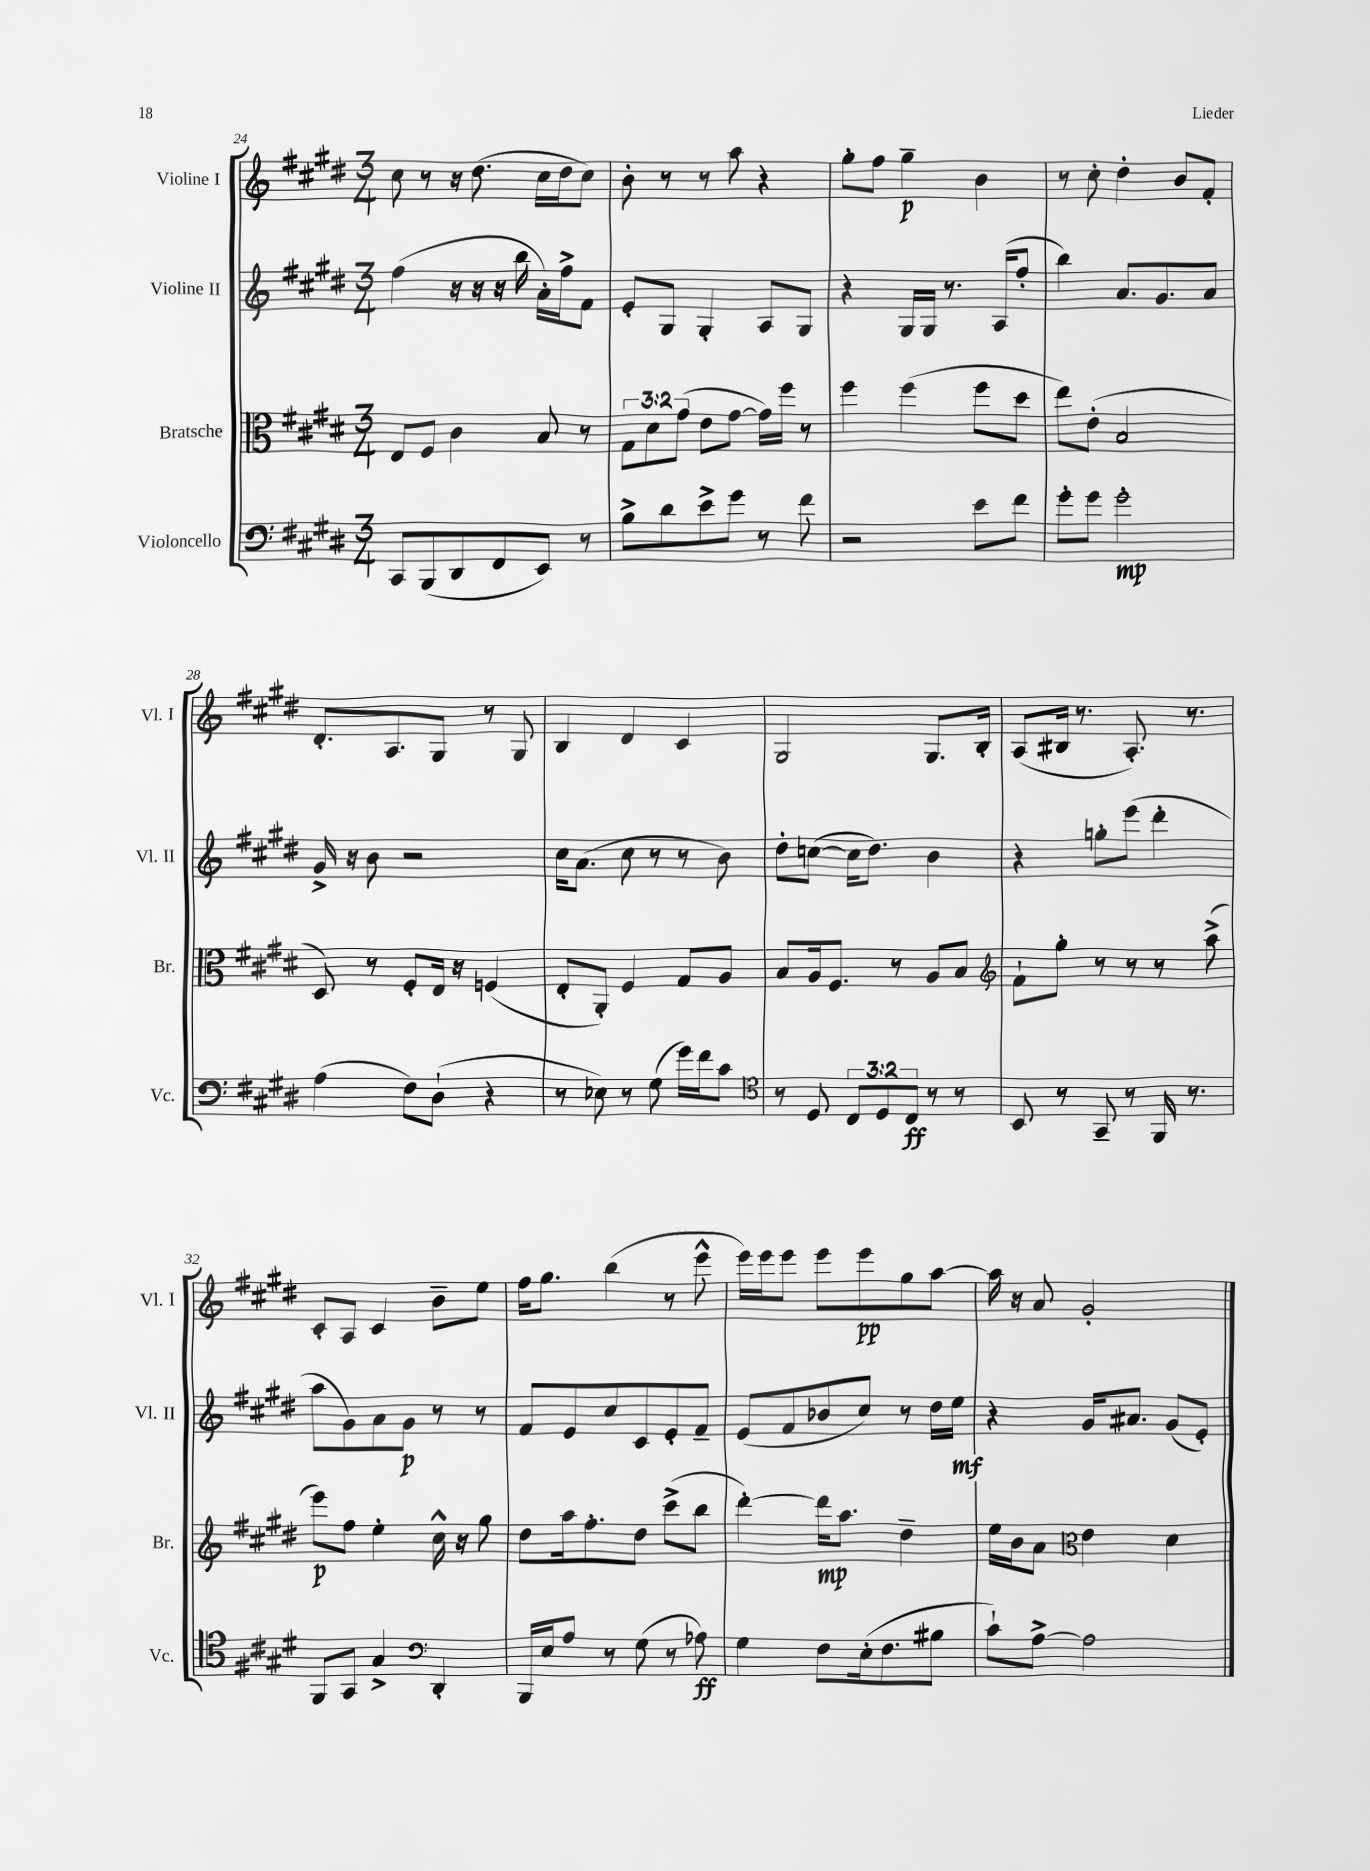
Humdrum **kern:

**kern	**dynam	**kern	**dynam	**kern	**dynam	**kern	**dynam
*part4	*part4	*part3	*part3	*part2	*part2	*part1	*part1
*staff4	*staff4	*staff3	*staff3	*staff2	*staff2	*staff1	*staff1
*I"Violoncello	*	*I"Bratsche	*	*I"Violine II	*	*I"Violine I	*
*I'Vc.	*	*I'Br.	*	*I'Vl. II	*	*I'Vl. I	*
*clefF4	*	*clefC3	*	*clefG2	*	*clefG2	*
*k[f#c#g#d#]	*	*k[f#c#g#d#]	*	*k[f#c#g#d#]	*	*k[f#c#g#d#]	*
*M3/4	*	*M3/4	*	*M3/4	*	*M3/4	*
=24	=24	=24	=24	=24	=24	=24	=24
8CC#/L	.	8E/L	.	(4ff#\	.	8cc#\	.
(8BBB/	.	8F#/J	.	.	.	8r	.
8DD#/	.	4c#\	.	16r	.	16r	.
.	.	.	.	16r	.	(8.dd#\	.
8FF#/	.	.	.	16r	.	.	.
.	.	.	.	16bb\	.	.	.
8EE/J)	.	8B/	.	16a'\LL)	.	16cc#\LL	.
.	.	.	.	16ff#^\J	.	16dd#\J	.
8r	.	8r	.	8f#\J	.	8cc#\J)	.
=25	=25	=25	=25	=25	=25	=25	=25
8B^\L	.	12G#\L	.	8e'/L	.	8b'\	.
.	.	12d#\	.	.	.	.	.
8d#\	.	.	.	8G#/J	.	8r	.
.	.	(12g#\J	.	.	.	.	.
8e^\	.	8e\L	.	4G#'/	.	8r	.
8g#\J	.	[8g#\J	.	.	.	8aa\	.
8r	.	16g#\LL])	.	8A/L	.	4r	.
.	.	16ff#\JJ	.	.	.	.	.
8f#\	.	8r	.	8G#/J	.	.	.
=26	=26	=26	=26	=26	=26	=26	=26
2r	.	4ff#\	.	4r	.	8gg#'\L	.
.	.	.	.	.	.	8ff#\J	.
.	.	(4ff#\	.	16G#/LL	.	4gg#~\	p
.	.	.	.	16G#/JJ	.	.	.
.	.	.	.	8.r	.	.	.
8e\L	.	8ff#\L	.	.	.	4b\	.
.	.	.	.	(16A/KL	.	.	.
8f#\J	.	8dd#\J	.	8ff#'/J	.	.	.
=27	=27	=27	=27	=27	=27	=27	=27
8g#'\L	.	8ee\L)	.	4bb\)	.	8r	.
8g#\J	.	(8e'\J	.	.	.	8cc#'\	.
2g#'\	mp	2B/	.	8.a/L	.	4dd#'\	.
.	.	.	.	8.g#/	.	.	.
.	.	.	.	.	.	8b/L	.
.	.	.	.	8a/J	.	8f#'/J	.
!!LO:LB:g=z
=28	=28	=28	=28	=28	=28	=28	=28
(4A\	.	8D#/)	.	16g#^/	.	8.d#'/L	.
.	.	.	.	16r	.	.	.
.	.	8r	.	8b\	.	.	.
.	.	.	.	.	.	8.A/	.
8F#\L)	.	8F#'/L	.	2r	.	.	.
(8D#`\J	.	16E/Jk	.	.	.	8G#/J	.
.	.	16r	.	.	.	.	.
4r	.	(4Fn/	.	.	.	8r	.
.	.	.	.	.	.	8G#/	.
=29	=29	=29	=29	=29	=29	=29	=29
8r	.	8E'/L	.	16cc#\KL	.	4B/	.
.	.	.	.	(8.a\J	.	.	.
8E-X\)	.	8AA'/J)	.	.	.	.	.
8r	.	4F#/	.	8cc#\	.	4d#/	.
(8G#\	.	.	.	8r	.	.	.
16g#\LL)	.	8G#/L	.	8r	.	4c#/	.
16f#\J	.	.	.	.	.	.	.
8c#\J	.	8A/J	.	8b\)	.	.	.
=30	=30	=30	=30	=30	=30	=30	=30
*clefC4	*	*	*	*	*	*	*
8r	.	8B/L	.	8dd#'\L	.	2G#/	.
8D#/	.	16A/k	.	([8ccn\J	.	.	.
.	.	8.F#/J	.	.	.	.	.
12C#/L	.	.	.	16cc\KL]	.	.	.
.	.	.	.	8.dd#\J)	.	.	.
12D#/	.	.	.	.	.	.	.
.	.	8r	.	.	.	.	.
12C#/J	ff	.	.	.	.	.	.
8r	.	8A/L	.	4b\	.	8.G#/L	.
8r	.	8B/J	.	.	.	.	.
.	.	.	.	.	.	16B'/Jk	.
=31	=31	=31	=31	=31	=31	=31	=31
*	*	*clefG2	*	*	*	*	*
8BB/	.	8f#`\L	.	4r	.	(8A/L	.
8r	.	8gg#'\J	.	.	.	16B#X/Jk	.
.	.	.	.	.	.	8.r	.
8GG#~/	.	8r	.	8ggn'\L	.	.	.
8r	.	8r	.	(8eee\J	.	8.A'/)	.
16FF#/	.	8r	.	4ddd#'\	.	.	.
8.r	.	.	.	.	.	8.r	.
.	.	(8aa^\	.	.	.	.	.
!!LO:LB:g=z
=32	=32	=32	=32	=32	=32	=32	=32
8FF#/L	.	8eee\L)	p	8aa\L	.	8c#'/L	.
8GG#/J	.	8ff#\J	.	8g#\)	.	8A/J	.
4G#^/	.	4ee'\	.	8a\	.	4c#/	.
.	.	.	.	8g#\J	p	.	.
*clefF4	*	*	*	*	*	*	*
4DD#'/	.	16cc#^^\	.	8r	.	8b~\L	.
.	.	16r	.	.	.	.	.
.	.	8gg#\	.	8r	.	8ee\J	.
=33	=33	=33	=33	=33	=33	=33	=33
16BBB/LL	.	8dd#\L	.	8f#/L	.	16ff#\KL	.
16E/J	.	.	.	.	.	8.gg#\J	.
8A/J	.	16aa\k	.	8e/	.	.	.
.	.	8.ff#'\	.	.	.	.	.
8r	.	.	.	8cc#/	.	(4bb\	.
(8G#\	.	8dd#\J	.	8c#/	.	.	.
8r	.	(8ccc#^\L	.	8e'/	.	8r	.
8A-X\)	ff	8bb\J	.	8f#~/J	.	8eee^^\	.
=34	=34	=34	=34	=34	=34	=34	=34
4G#\	.	[4ddd#'\)	.	(8e/L	.	16eee\LL)	.
.	.	.	.	.	.	16eee\J	.
.	.	.	.	8f#/	.	8eee\J	.
8F#\L	.	16ddd#\KL]	mp	8b-X/	.	8eee\L	.
.	.	8.aa\J	.	.	.	.	.
(16E'\k	.	.	.	8cc#/J)	.	8eee\	pp
8.F#\	.	.	.	.	.	.	.
.	.	4dd#~\	.	8r	.	8gg#\	.
8B#X\J	.	.	.	16dd#\LL	.	[8aa\J	.
.	.	.	.	16ee\JJ	mf	.	.
=35	=35	=35	=35	=35	=35	=35	=35
8c#`\L)	.	16ee\LL	.	4r	.	16aa\]	.
.	.	16b\J	.	.	.	16r	.
[8A^\J	.	8a\J	.	.	.	8a/	.
*	*	*clefC3	*	*	*	*	*
2A\]	.	4e\	.	16g#/KL	.	2g#'/	.
.	.	.	.	8.a#X/J	.	.	.
.	.	4d#\	.	(8g#/L	.	.	.
.	.	.	.	8e'/J)	.	.	.
==	==	==	==	==	==	==	==
*-	*-	*-	*-	*-	*-	*-	*-
